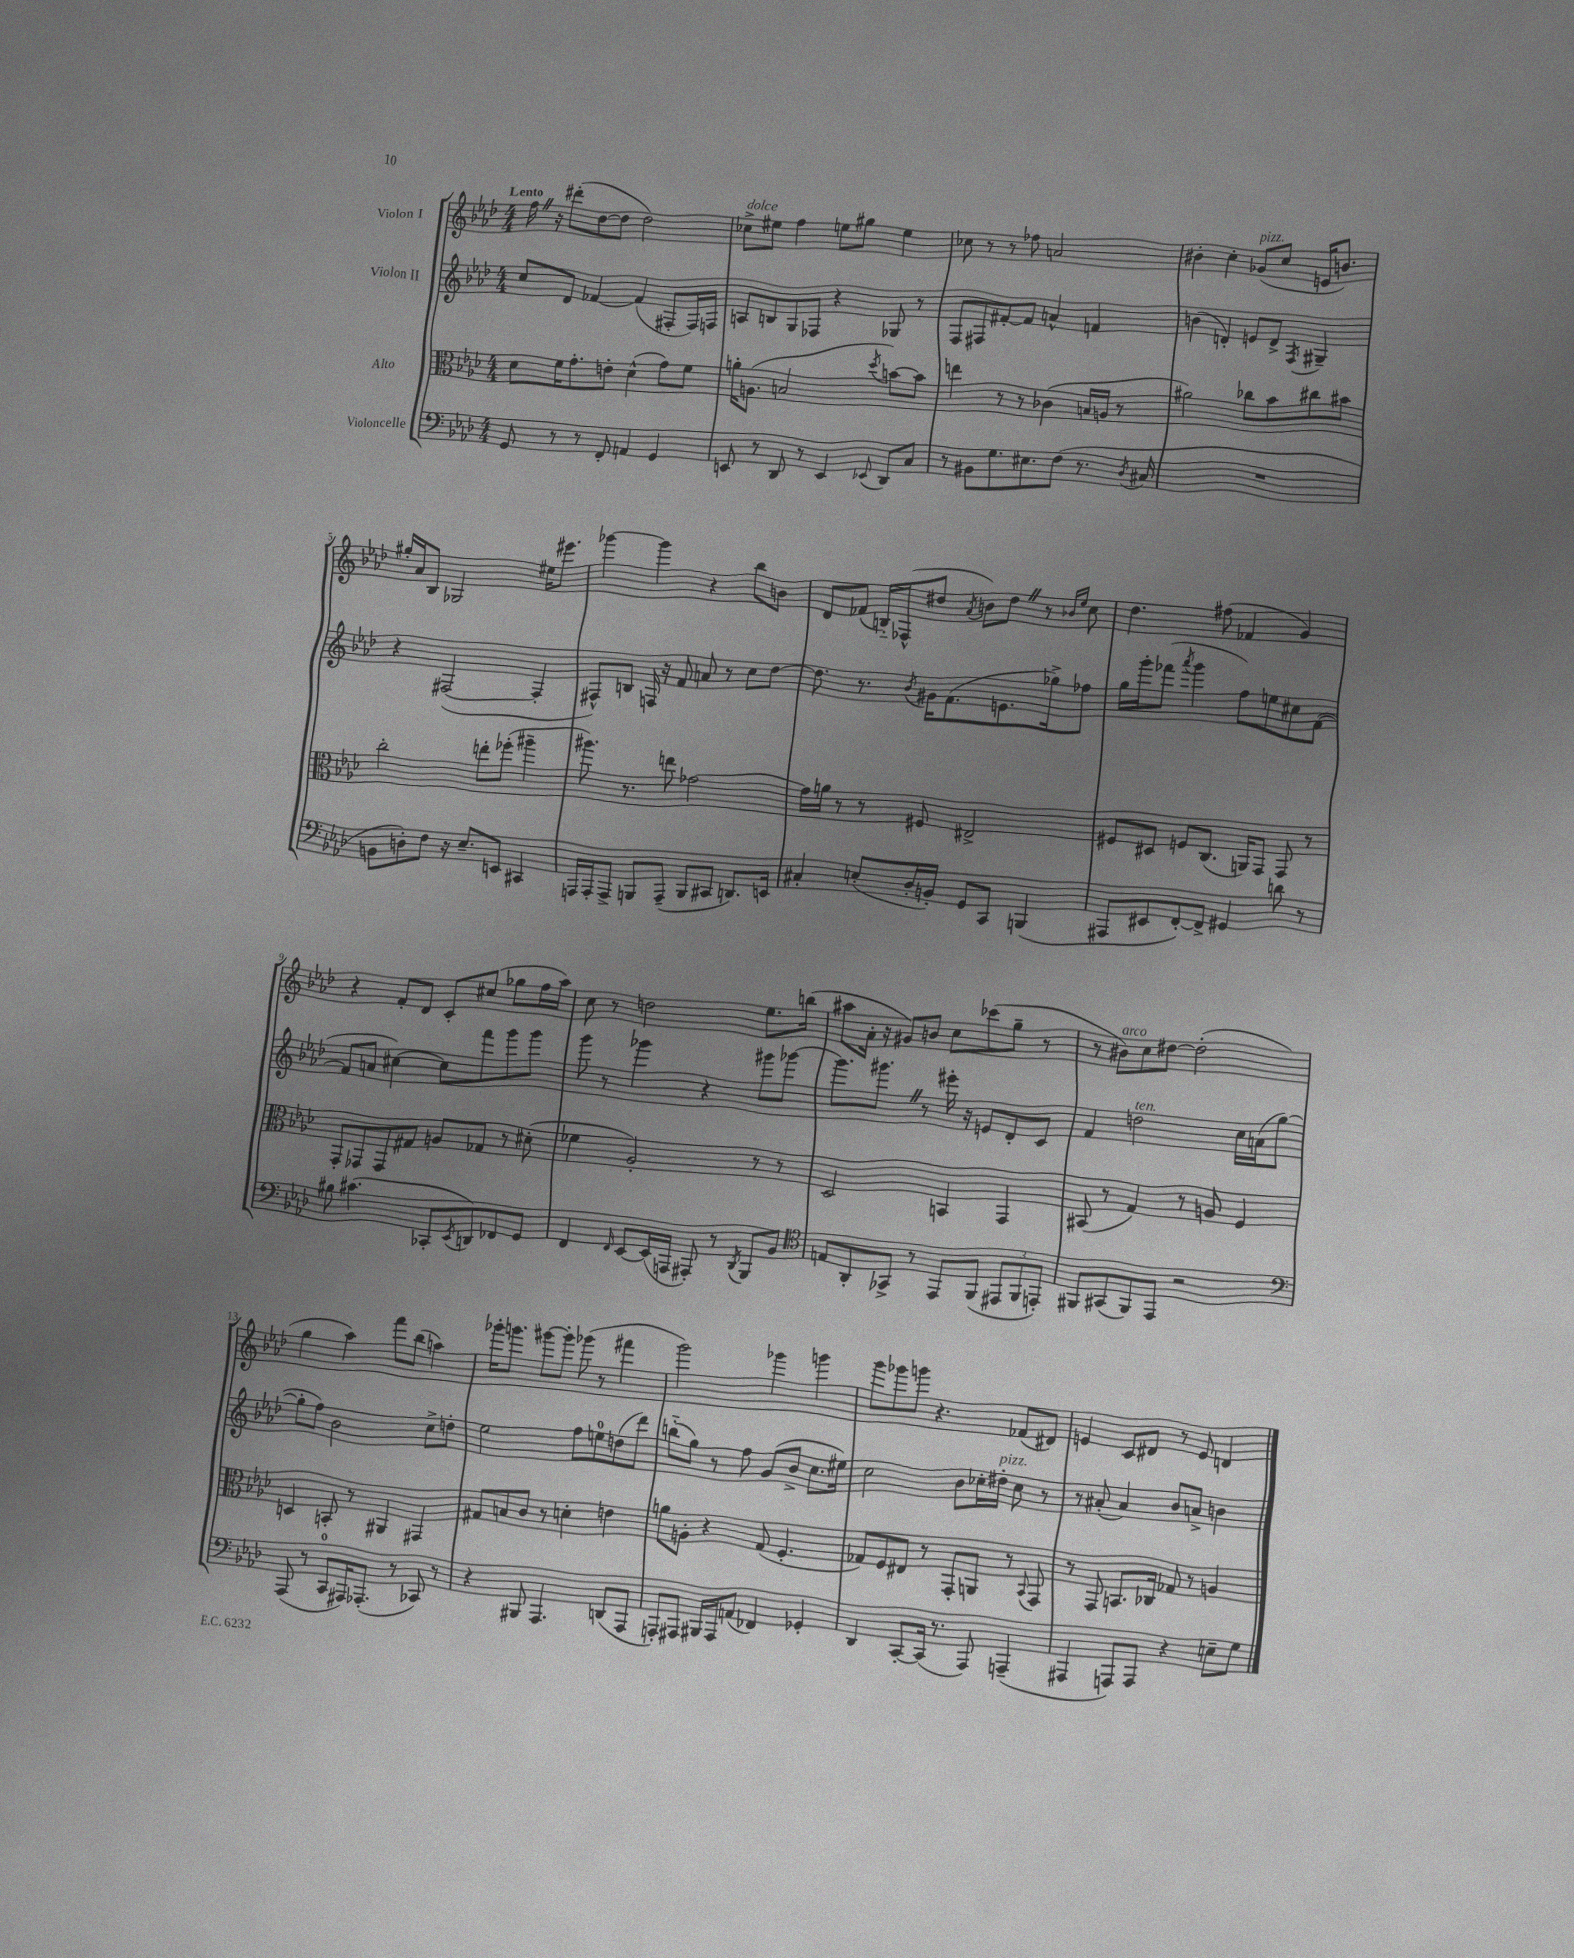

**kern	**kern	**kern	**kern
*part4	*part3	*part2	*part1
*staff4	*staff3	*staff2	*staff1
*I"Violoncelle	*I"Alto	*I"Violon II	*I"Violon I
*clefF4	*clefC3	*clefG2	*clefG2
*k[b-e-a-d-]	*k[b-e-a-d-]	*k[b-e-a-d-]	*k[b-e-a-d-]
*M4/4	*M4/4	*M4/4	*M4/4
=1	=1	=1	=1
!	!	!	!LO:TX:a:B:t=Lento
8GG/	8d-\L	8cc/L	16ffZ\
.	.	.	16r
8r	16f\K	8d-/J	(8ddd#X'\L
.	8.g'\	.	.
8r	.	[4f-X/	[8dd-\
8FF'/	8en'\J	.	8dd-\J]
4AAn/	(4d-^^\	(4f-/]	2dd-\)
4GG/	8g\L)	8F#X'/L	.
.	8f\J	16F#/L)	.
.	.	16Fn/JJ	.
=2	=2	=2	=2
!	!	!	!LO:TX:a:i:t=dolce
8EEn/	16an'\KL	8An/L	8cc-X^\L
.	(8.An\J	.	.
8r	.	8Bn/	8ee#X\J
8DD-/	2Bn/	8G/	4ff\
8r	.	8F-X/J	.
4EE/	.	4r	8een\L
.	.	.	8gg#X\J
8qqEE-X/	8qdd-/	.	.
8DD-/L	[8bn\L)	8G-X/	4ee\
8C/J	8b\J]	8r	.
=3	=3	=3	=3
8r	4een\	8F/L	8cc-X\
8BB#X\L	.	8F#X/	8r
8.G\	8r	[8f#X'/	8r
.	8r	8f#/J]	8ff-X\
8.E#X\	.	.	.
.	(4c-X\	4an^^/	2an/
(8F\J	.	.	.
8.r	16Bn/LL	4fn/	.
.	16An/JJ	.	.
.	8r	.	.
8qD-/	.	.	.
16C#X/	.	.	.
=4	=4	=4	=4
1r	2a#X\)	(4bn\	4b#X'\
.	.	4dn'/)	4cc'\
!	!	!	!LO:TX:a:i:t=pizz.
.	8cc-X\L	8en/L	(8g-X/L
.	8b-\	8d^/J	8cc/J
.	.	8qF/	.
.	8cc#X\	4G#X~/	16en/KL
.	.	.	8.bn/J)
.	8b#X\J	.	.
!!LO:LB:g=z
=5	=5	=5	=5
8BBn\L	2cc'\	4r	16gg#X'/LL
.	.	.	16a-/J
8Dn'\)	.	.	8B-/J
8F\J	.	([2F#X/	2G-X/
16r	.	.	.
8.E-~/L	.	.	.
.	8een'\L	.	.
8EEn/J	(8ff-X'\J	.	.
4CC#X/	4aa#X~\	4F#'/]	16ee#X\KL
.	.	.	8.eee#X\J
=6	=6	=6	=6
16AAAn/LL	8.aa#X\)	8F#X^^/L)	[4ggg-X\
16AAA'/J	.	.	.
8AAA^/J	.	8Bn/J	.
.	8.r	.	.
8BBBn/L	.	16Fn/	4ggg-\]
.	.	16r	.
(8AAA~/J	8een\	8f/	.
8BBB/L	[2g-X\	8an/	4r
8CC#X/J	.	8r	.
8.DDn/L)	.	8cc\L	8bb-\L
.	.	[8dd-\J	8bn\J
16EEn/Jk	.	.	.
=7	=7	=7	=7
4C#X'/	16g-\LL]	8.dd-\]	8d-/L
.	16an\JJ	.	.
.	8r	.	(8f-X/J
.	.	8.r	.
(8En'/L	8r	.	16Bn/LL)
.	.	.	(16F-X^^/J
.	.	8qb-/	.
16D-'/L	8F#X/	16g#X\KL	8dd#X/J
16BBn'/JJ)	.	(8.f\	.
.	.	.	8qa-/
8GG/L	2E#X^/	.	8bn\L)
8CC/J	.	8.en\	8dd#Z\J
(4BBBn/	.	.	8r
.	.	16gg-X^\k)	.
.	.	.	16qqb-X/LL
.	.	.	16qqee-/JJ
.	.	8ff-X\J	8cc\
=8	=8	=8	=8
8AAA#X/L	8F#X/L	16gg\LL	4.dd-\
.	.	16ggg'\J	.
8EE#X/	8D#X/J	(8fff-X\J	.
.	.	8qaaa-/	.
[8FF'/)	8Fn/L	4ggg\	.
8FF^/J]	(8.C/J	.	(8ff#X\
4GG#X/	.	8ff\L)	4f-X/
.	16AAn/KL)	.	.
.	8GG/J	8een\	.
8dn\	8GG/	8cc#X\	4g/)
8r	8r	([8f\J	.
!!LO:LB:g=z
=9	=9	=9	=9
8B#X\	8GG'/L	8f/L]	4r
(4.c#X\	8GG-X/	8an/J	.
.	8GG-/	[4cc#X\)	8f'/L
.	8G#X/J	.	8d-/J
8CC-X'/L	8An/L	8cc#\L]	8c'/L
8qEE-/	.	.	.
8DDn/)	8G-X/J	8fff\	(8cc#X/J
8FF-X/	8r	8ggg\	8gg-X\L
8GG/J	(8d#X'\	8ggg\J	16ff\L
.	.	.	16aa-\JJ)
=10	=10	=10	=10
4FF/	4f-X\	8ggg\	8cc\
.	.	8r	8r
16qqFF/	.	.	.
[8EE-/L	2A-'/)	4ggg-X\	2ddn\
(16EE-/L]	.	.	.
16AAAn/JJ	.	.	.
8AAA#X'/)	.	4r	.
8r	.	.	.
8qDD-/	.	.	.
8BBB-/L	8r	8ggg#X\L	8.ee-\L
8BB-/J	8r	[8ggg-X\J	.
.	.	.	(16bbn\Jk
=11	=11	=11	=11
*clefC4	*	*	*
8En/L	2D-/	8.ggg-\L]	8aa#X\L
8AA-'/	.	.	16a-'\Jk
.	.	8.ggg#XZ\J	16r
8GG-X^/J	.	.	8g#X/L)
8r	.	8r	8bn/J
8EE-/L	4BBn/	16eee#X'\	8cc\L
.	.	16r	.
(8FF/J	.	8en/L	(8ccc-X\
12EE#X/L	4GG/	8d-'/	8gg~\J
12FF/	.	.	.
.	.	8c/J	8r
12EEn'/J)	.	.	.
=12	=12	=12	=12
8FF#X/L	(8BB#X/	4f/	8r
!	!	!	!LO:TX:a:i:t=arco
(8GG#X/	8r	.	8b#X\L)
!	!	!LO:TX:a:i:t=ten.	!
8FF#/)	4G/)	2ddn\	8cc\
8EE-/J	.	.	[8dd#X\J
2r	8r	.	(2dd#'\]
.	8An/	.	.
.	4F/	16cc\LL	.
.	.	(16an\J	.
.	.	[8gg\J	.
!!LO:LB:g=z
=13	=13	=13	=13
*clefF4	*	*	*
(8AAA-/	4Dn/	8gg'\L]	4gg\
8r	.	8ff\J)	.
8CC/L	8BBn'/	2b-\	4aa-\)
16AAA#X/K)	8r	.	.
(8.AAA-X'/J	.	.	.
.	4AA#X/	.	8fff\L
8r	.	.	(8bb-\J
8CC-X/)	4GG#X/	8cc^\L	4aan\)
8r	.	8ddn'\J	.
=14	=14	=14	=14
4r	8G#X/L	2ee-\	16ggg-X'\KL
.	.	.	8.gggn\J
.	8Bn/	.	.
8BBB#X/	8c/J	.	[8ggg#X\L
4.AAA-/	8r	.	8ggg#'\J]
.	4dn'\	8ff\L	(8ggg-X\
.	.	8een\	8r
(8DDn/L	4en\	(8ddn\	4fff#X\
8AAA-/J	.	8ddd-\J)	.
=15	=15	=15	=15
8AAAn'/L)	8an\L	(8bbn\L	2ggg\)
8AAA#X/J	8An'\J	8gg\J)	.
16BBB#X/LL	4r	8r	.
16AAA#/J	.	.	.
(8AAn/J	.	8ff\	.
4FF-X/)	(8G/	(8g/L	4ggg-X\
.	4.F'/	8b-^/J	.
4GG-X'/	.	8.cc\L	4gggn\
.	.	16ee#X\Jk)	.
=16	=16	=16	=16
4DD-/	8G-X/L)	2cc\	8ggg\L
.	8F/	.	8ggg-X\
[8CC'/L	8E#X/J	.	8gggn\J
(16CC/Jk]	8r	.	4.r
8.r	.	.	.
.	8GG'/L	8b-\L	.
8AAA-/)	8AAn/J	16cc-X'\L	.
!	!	!LO:TX:a:i:t=pizz.	!
.	.	16dd#X'\JJ	.
(4AAAn~/	8r	8cc-\	(8f-X/L
.	8qqBB-/	.	.
.	8GG/	8r	8d#X/J)
=17	=17	=17	=17
4AAA#X/	8r	8r	4en/
.	8GG/	(8a#X'/	.
8AAAn/L)	8.BBn/L	4a#/)	8c/L
8AAA/J	.	.	8d#X/J
.	16C-X/Jk	.	.
4r	8G-X/	8b-/L	8r
.	8r	8an^/J	8e/
8En~\L	4An/	4bn\	4dn/
8G\J	.	.	.
==	==	==	==
*-	*-	*-	*-
